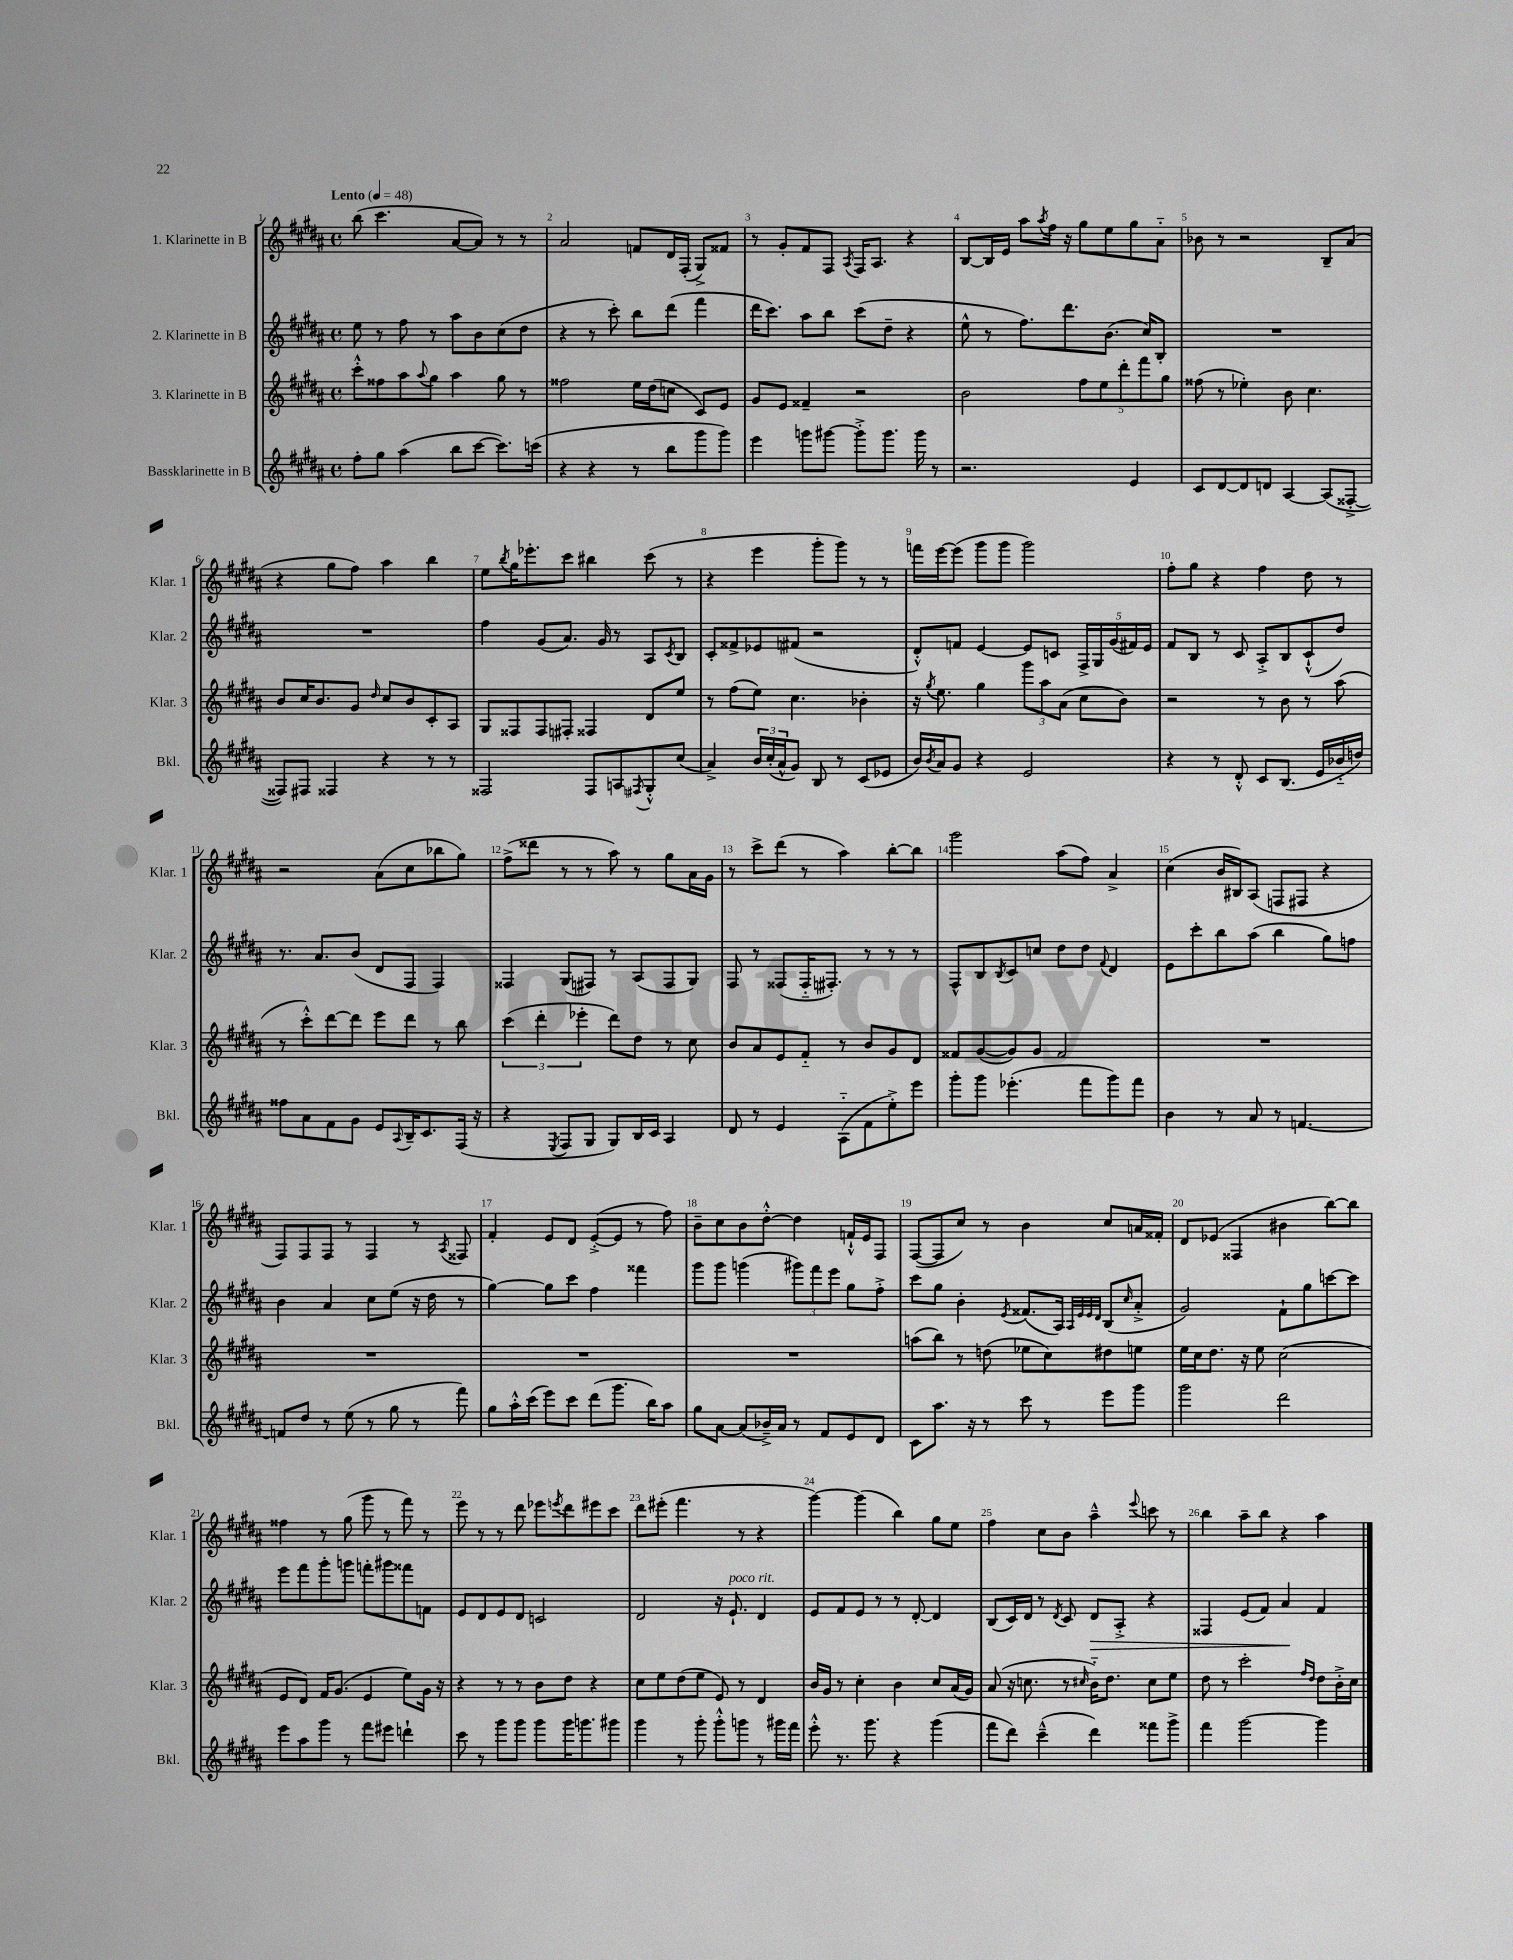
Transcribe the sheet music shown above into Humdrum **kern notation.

**kern	**kern	**kern	**kern
*staff4	*staff3	*staff2	*staff1
*clefG2	*clefG2	*clefG2	*clefG2
*k[f#c#g#d#a#]	*k[f#c#g#d#a#]	*k[f#c#g#d#a#]	*k[f#c#g#d#a#]
*M4/4	*M4/4	*M4/4	*M4/4
*met(c)	*met(c)	*met(c)	*met(c)
*MM48	*MM48	*MM48	*MM48
8ff#'	8ccc#'^^	8ee	(8bb
8gg#	8ff##	8r	4.ccc#
(4aa#	8aa#	8ff#	.
.	8qqaa#	.	.
.	8gg#	8r	.
8bb	4aa#	8aa#	[8a#
[8ccc#	.	8b	8a#])
8.ccc#])	8gg#	(8cc#	8r
.	8r	8dd#	8r
(16ccc	.	.	.
=	=	=	=
4r	2ff##	4r	2a#
4r	.	8r	.
.	.	8ccc#')	.
8r	16ee	8bb	8f
.	(16dd#	.	.
8bb	8cc	(8ddd#	16d#
.	.	.	(16F#'
8ggg#	8c#)	4fff#	8G#^)
8ggg#)	8e	.	8f##
=	=	=	=
4eee	8g#	16ddd#	8r
.	.	8.ccc#)	.
.	8e	.	8g#'
8ggg	4f##~	8aa#	8f#
[8ggg#	.	8bb	8F#
.	.	.	8qA#
8ggg#'^]	2r	(8ccc#	16F#
.	.	.	8.A#
8.ggg#	.	8dd#~	.
.	.	4r	4r
16ggg#	.	.	.
8r	.	.	.
=	=	=	=
2.r	2b	8ee^^	[8B
.	.	8r	16B]
.	.	.	16e
.	.	8.ff#)	8aa#
.	.	.	8qaa#
.	.	.	16ff#
.	.	8.ddd#	16r
.	10ff#	.	8gg#
.	10ee	.	.
.	.	(8.b	8ee
.	10ddd#'	.	.
4e	.	.	8gg#
.	10fff#	.	.
.	.	16cc#)	.
.	.	8B'	8a#'~
.	10gg#	.	.
=	=	=	=
8c#	(8ff##	1r	8b-
[8d#	8r	.	8r
8d#]	4ee-')	.	2r
8d	.	.	.
[4A#	8b	.	.
.	4.cc#	.	.
(8A#]	.	.	8B~
[8F##'^	.	.	(8a#
=	=	=	=
8F##])	8b	1r	4r
8F#	16cc#	.	.
.	8.b	.	.
4F##	.	.	8gg#
.	8g#	.	8ff#)
.	16qqdd#	.	.
4r	8cc#	.	4aa#
.	8b	.	.
8r	8c#'	.	4bb
8r	8A#	.	.
=	=	=	=
2F##	8G#	4ff#	8ee
.	.	.	8qbb
.	8F##	.	16gg#
.	.	.	8.eee-'
.	8F##	(8g#	.
.	8F#'	8.a#)	8ccc#
8F##	4F##	.	4bb#
.	.	16g#	.
8A	.	8r	.
8qF#	.	.	.
8G#'^^	8d#	8A#	(8ccc#
.	.	8qc#	.
(8cc#	8ee	8B	8r
=	=	=	=
4a#^)	8r	8c#'	4r
.	(8ff#	8f##^	.
24b	8ee)	8e-	4eee
(24cc#'	.	.	.
24a#^^	.	.	.
8g#)	4.cc#	(8f#	.
8B	.	2r	8ggg#'
8r	.	.	8ggg#)
(8c#	4b-'	.	8r
8e-	.	.	8r
=	=	=	=
16b)	16r	8d#'^^)	16fff
8qb	8qgg#	.	.
16a#	8.ee	.	[16eee
8g#	.	8f	(8eee]
4r	4gg#	[4e	8ggg#
.	.	.	8ggg#
2e	12ggg#	8e]	2ggg#)
.	12aa#	.	.
.	.	8c	.
.	(12a#	.	.
.	8cc#	20F#^	.
.	.	20G#	.
.	.	(20g#	.
.	8b)	.	.
.	.	20f#)	.
.	.	20e	.
=	=	=	=
4r	2r	8f#	8ff#'
.	.	8B	8gg#
8r	.	8r	4r
8d#'^^	.	8c#	.
8c#	8r	8A#'^	4ff#
(8.B	8b	8B	.
.	8r	(8c#`^^	8dd#
16e	.	.	.
16b-'~	(8aa#	8dd#)	8r
16dd)	.	.	.
=	=	=	=
8ff##	8r	8.r	2r
8a#	8ccc#'^^)	.	.
.	.	8.a#	.
8f#	[8ddd#	.	.
8g#	8ddd#]	(8b	.
8e	8eee	8d#	(8a#
8qqA#	.	.	.
16B~	8ddd#	8F#	8cc#
8.c#	.	.	.
.	8r	4F#)	8bb-
(16F#	8bb	.	8gg#)
16r	.	.	.
=	=	=	=
4r	(6ccc#	4F##	(8ff#^
.	.	.	8ddd##
.	6ddd#'	.	.
8qE	.	.	.
8F#	.	(8G#	8r
.	6eee-'	.	.
8G#	.	8F#)	8r
8G#)	8ddd#)	8r	8aa#)
16B	8dd#	(8A#	8r
16c#	.	.	.
4A#	8r	8F#	8gg#
.	8cc#	8G#)	16a#
.	.	.	16g#
=	=	=	=
8d#	8b	8F#	8r
8r	8a#	8r	8ccc#^
4e	8e	(8F##	(8ddd#
.	8f#'~	16F##'~	8r
.	.	8.F#')	.
(8A#'~	8r	.	4aa#)
8f#	8b	8r	.
8ee'^)	8g#	8r	[8bb'
8eee	8d#	8r	8bb]
=	=	=	=
8ggg#'	8f##	8F#^^	2ggg#
8ggg#	([8g#	8B	.
.	.	8qB	.
(4.eee-'	8g#])	8c#	.
.	8g#	8cc	.
.	2f##	8dd#	(8aa#
8fff#	.	8dd#	8ff#)
.	.	8qqf#	.
8ggg#)	.	4d#	4a#^
8fff#	.	.	.
=	=	=	=
4b	1r	8e	(4cc#
.	.	8ccc#'	.
8r	.	8bb	16b
.	.	.	16B#)
8a#	.	(8aa#	(8A#
8r	.	4bb	8F
[4.f	.	.	8F#
.	.	8gg#)	4r
.	.	8ff	.
=	=	=	=
8f]	1r	4b	8F#)
8dd#	.	.	8F#
8r	.	4a#	8F#
(8ee	.	.	8r
8r	.	8cc#	4F#
8gg#	.	(8ee	.
8r	.	16r	8r
.	.	16dd#	.
.	.	.	8qA#
8fff#)	.	8r	8F##
=	=	=	=
8gg#	1r	[4gg#)	4f#'
16aa#'^^	.	.	.
(16ccc#	.	.	.
8eee)	.	8gg#]	8e
8ccc#	.	8ccc#	8d#
(8ddd#	.	4ff#	([8e'^
8.ggg#	.	.	8e]
.	.	4fff##	8r
16bb)	.	.	.
8aa#	.	.	8ff#)
=	=	=	=
8gg#	1r	8ggg#	8b~
[8a#	.	8ggg#	8cc#
(8a#]	.	(4ggg	8b
16b-~^)	.	.	[8dd#'^^
16a#	.	.	.
8r	.	12ggg#)	4dd#]
.	.	12fff#	.
8f#	.	.	.
.	.	12eee	.
8e	.	8gg#	16f`^^
.	.	.	16e
8d#	.	8ff#'^	8F#
=	=	=	=
8c#	(8aa	8ccc#	([8F#
8.aa#	8bb)	8gg#	8F#]
.	8r	4b'	8cc#)
16r	.	.	.
8r	(8dd	.	8r
.	.	8qe	.
8ccc#	8ee-	(8.f##	4b
8r	8cc#)	.	.
.	.	16A#)	.
.	.	32qqA#	.
.	.	32qqe	.
.	.	32qqe	.
.	.	32qqd#	.
8eee	8dd#	(8B	8cc#
.	.	16qqcc#	.
8ggg#	8ee	8a#'^	16a
.	.	.	16f##'
=	=	=	=
2ggg#	16ee	2g#)	8d#
.	16cc#	.	.
.	8.dd#	.	(8e-
.	.	.	4F##
.	16r	.	.
.	8ee	.	.
2ddd#	(2cc#	8f#`	4b#
.	.	8gg#	.
.	.	[8ccc	[8bb)
.	.	8ccc]	8bb]
=	=	=	=
8eee	8e	8eee	4ff##
8aa#	8d#)	8fff#	.
8ggg#	16f#	8ggg#'	8r
.	(8.g#	.	.
8r	.	8ggg	(8gg#
8fff#	4e	8fff'	8ggg#
8eee#	.	8ggg#	8r
4ddd`	8ee)	8fff##	8fff#)
.	16g#	8f	8r
.	16r	.	.
=	=	=	=
8ccc#	4r	8e	8eee
8r	.	8d#	8r
8ggg#	8r	8e	8r
8ggg#	8r	8d#	8ddd#
8ggg#	8b	2c	8eee-
.	.	.	8qeee
16ggg#	8dd#	.	8ddd#
8.ggg	.	.	.
.	4r	.	8eee#
8ggg#	.	.	8ccc#
=	=	=	=
4ggg#	8cc#	2d#	8ddd#
.	8ee	.	(8eee#'
8r	(8dd#	.	4.fff#
8ggg#'	8ee	.	.
8ggg#'^^	8e)	16r	.
.	.	8.e`	.
8ggg	8r	.	8r
8r	4d#	4d#	4r
16ggg#	.	.	.
16fff#	.	.	.
=	=	=	=
8eee'^^	16b	8e	[4ggg#)
.	16g#	.	.
8.r	8r	8f#	.
.	4cc#'	8e	(4ggg#]
8.ggg#	.	.	.
.	.	8r	.
4r	4b	8r	4bb)
.	.	[8d#'	.
(4ggg#	8cc#	4d#]	8gg#
.	(16a#	.	8ee
.	16g#)	.	.
=	=	=	=
8fff#	(8a#	(8B	4ff#
8ddd#)	16r	16c#)	.
.	8.cc	16d#	.
(4ccc#~^^	.	8r	8cc#
.	.	8qd#	.
.	8r	8c#	8b
.	16qqcc#	.	.
4ddd#)	16b'~)	8d#	4aa#~^^
.	8.dd#	.	.
.	.	8A#'^	.
.	.	.	8qqeee
8fff##	8cc#	4r	8ccc
8ggg#^	8ee	.	8r
=	=	=	=
4fff#	8dd#	4F##	4bb
.	8r	.	.
[2ggg#	2ccc#'	(8e	8aa#~
.	.	8f#)	8bb
.	.	4a#	4r
.	16qqff#	.	.
.	16qqdd#	.	.
4ggg#]	8dd#	4f#	4aa#
.	16b'^	.	.
.	16cc#	.	.
==	==	==	==
*-	*-	*-	*-
